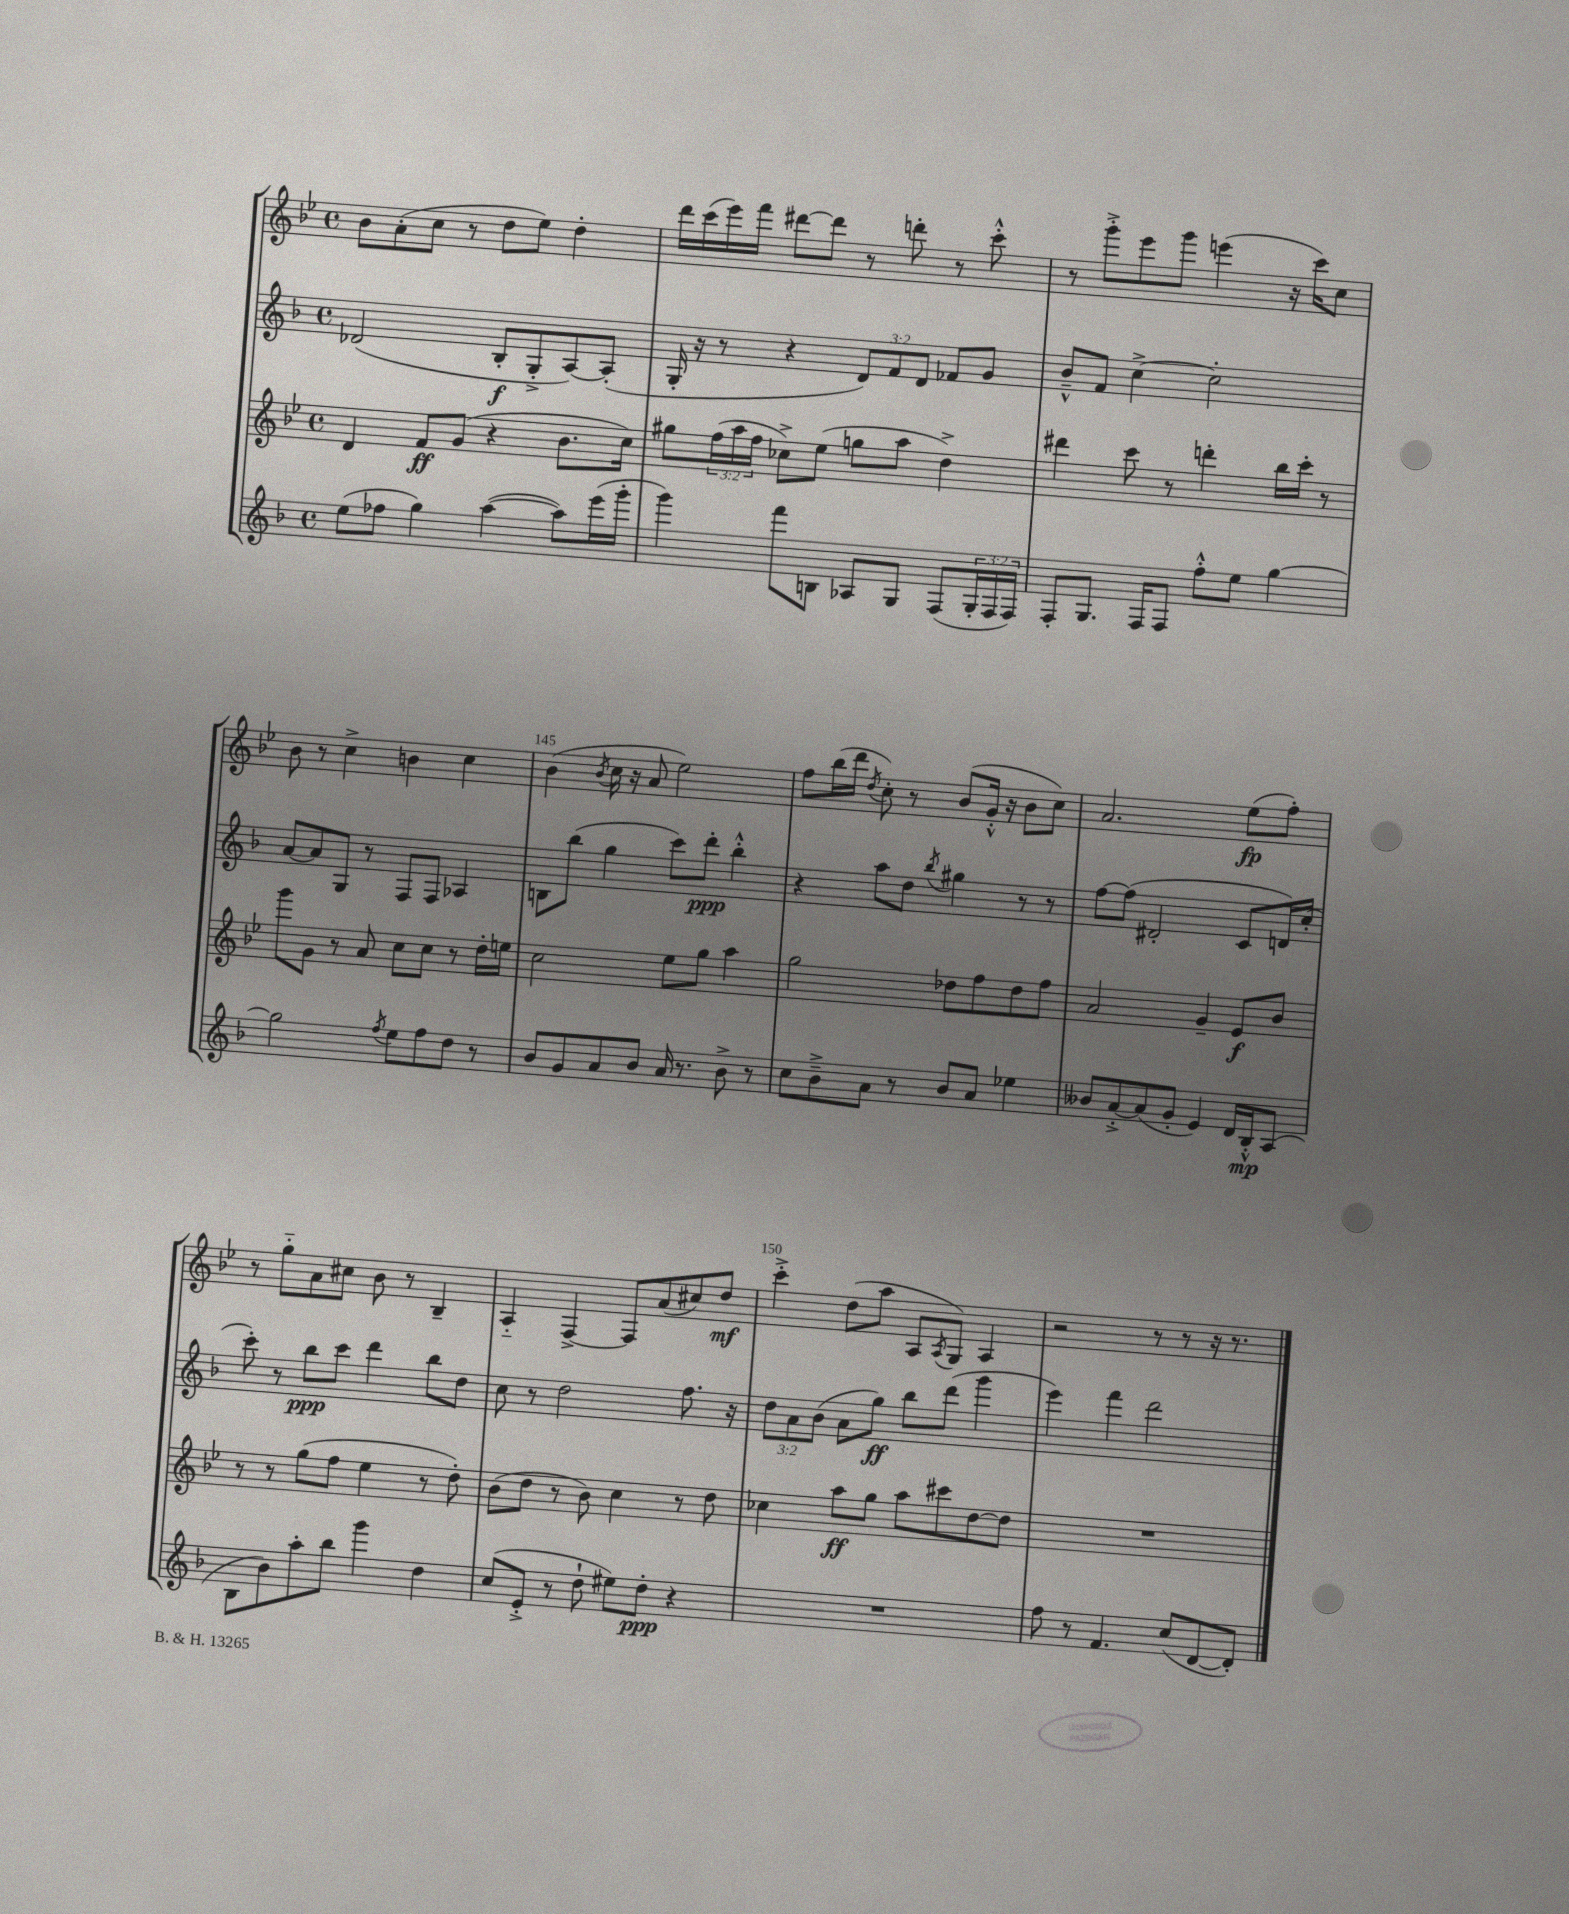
<<
\new StaffGroup <<
\new Staff = "s0" {
    \clef treble \key bes \major \defaultTimeSignature \time 4/4
    bes'8 a'8-.( c''8 r8 d''8 ees''8) d''4-. |
    d'''16 c'''16( ees'''16) f'''16 dis'''8~ dis'''8 r8 d'''8-. r8 c'''8-.-^ |
    r8 g'''8-.-> ees'''8 g'''8 e'''4( r16 c'''16) c''8 |
    bes'8 r8 c''4-> b'4 c''4 |
    bes'4( \acciaccatura { bes'8 } c''16 r16 a'8 ees''2) |
    f''8 bes''16( d'''16 \acciaccatura { d''8 } c''8-.) r8 bes'8( g'16-.-^ r16 bes'8 c''8) |
    a'2. ees''8\fp( f''8-.) |
    r8 g''8-_ a'8 cis''8 bes'8 r8 bes4-- |
    a4-_ f4~-> f8 a'8( cis''8) d''8\mf |
    c'''4-.-> d''8( a''8 a8 \acciaccatura { a8 } g8) a4 |
    r2 r8 r8 r16 r8. \bar "|." |
}
\new Staff = "s1" {
    \clef treble \key f \major \defaultTimeSignature \time 4/4 \override Staff.TupletNumber.text = #tuplet-number::calc-fraction-text
    des'2( bes8-.\f g8-.-> a8~) a8-.( |
    g16-. r16 r8 r4 \tuplet 3/2 { d'8) f'8 d'8 } fes'8 g'8 |
    bes'8---^ f'8 c''4~-> c''2-. |
    a'8~ a'8 g8 r8 f8 f8 aes4 |
    b8 bes''8( g''4 c'''8) d'''8-.\ppp bes''4-.-^ |
    r4 a''8 d''8 \acciaccatura { bes''8 } gis''4 r8 r8 |
    f''8~ f''8( dis'2-. c'8 d'16) c''16-.( |
    c'''8-.) r8 bes''8\ppp c'''8 d'''4 bes''8 d''8 |
    c''8 r8 d''2 f''8. r16 |
    \tuplet 3/2 { d''8 a'8 bes'8( } a'8 g''8\ff) bes''8 d'''8( g'''4 |
    e'''4) f'''4 d'''2 \bar "|." |
}
\new Staff = "s2" {
    \clef treble \key bes \major \defaultTimeSignature \time 4/4 \override Staff.TupletNumber.text = #tuplet-number::calc-fraction-text
    d'4 f'8\ff g'8( r4 bes'8. c''16) |
    gis''8 \tuplet 3/2 { f''16( a''16 f''16 } ces''8->) ees''8( g''8 a''8 d''4->) |
    dis'''4 c'''8 r8 d'''4-. bes''16 c'''16-. r8 |
    g'''8 g'8 r8 a'8 c''8 c''8 r8 d''16-. e''16 |
    c''2 ees''8 g''8 a''4 |
    g''2 des''8 f''8 des''8 f''8 |
    a'2 g'4-- ees'8\f bes'8 |
    r8 r8 g''8( f''8 ees''4 r8 d''8-.) |
    bes'8( d''8 r8 bes'8) c''4 r8 d''8 |
    ces''4 a''8\ff g''8 a''8 cis'''8 d''8~ d''8 |
    R1 \bar "|." |
}
\new Staff = "s3" {
    \clef treble \key f \major \defaultTimeSignature \time 4/4 \override Staff.TupletNumber.text = #tuplet-number::calc-fraction-text
    e''8( fes''8 g''4) a''4~( a''8) e'''16( g'''16-. |
    g'''4) f'''8 b8 aes8 g8 f8( \tuplet 3/2 { g16-. f16 f16) } |
    f8-. g8. f16 f8 f''8-.-^ e''8 g''4~ |
    g''2 \acciaccatura { f''8 } e''8 f''8 d''8 r8 |
    bes'8 g'8 a'8 bes'8 a'16 r8. bes'8-> r8 |
    c''8 bes'8---> a'8 r8 bes'8 a'8 ees''4 |
    beses'8 a'8~-.-> a'8( g'8-. e'4) d'16 bes16-.-^\mp a8( |
    bes8 bes'8) a''8-. bes''8 g'''4 d''4 |
    c''8( e'8-.-> r8 d''8-! eis''8) d''8-.\ppp r4 |
    R1 |
    f''8 r8 f'4. c''8( d'8~ d'8-.) \bar "|." |
}
>>
>>
\layout { \context { \Score currentBarNumber = #141 \override BarNumber.break-visibility = ##(#f #t #t) barNumberVisibility = #(every-nth-bar-number-visible 5) } }
